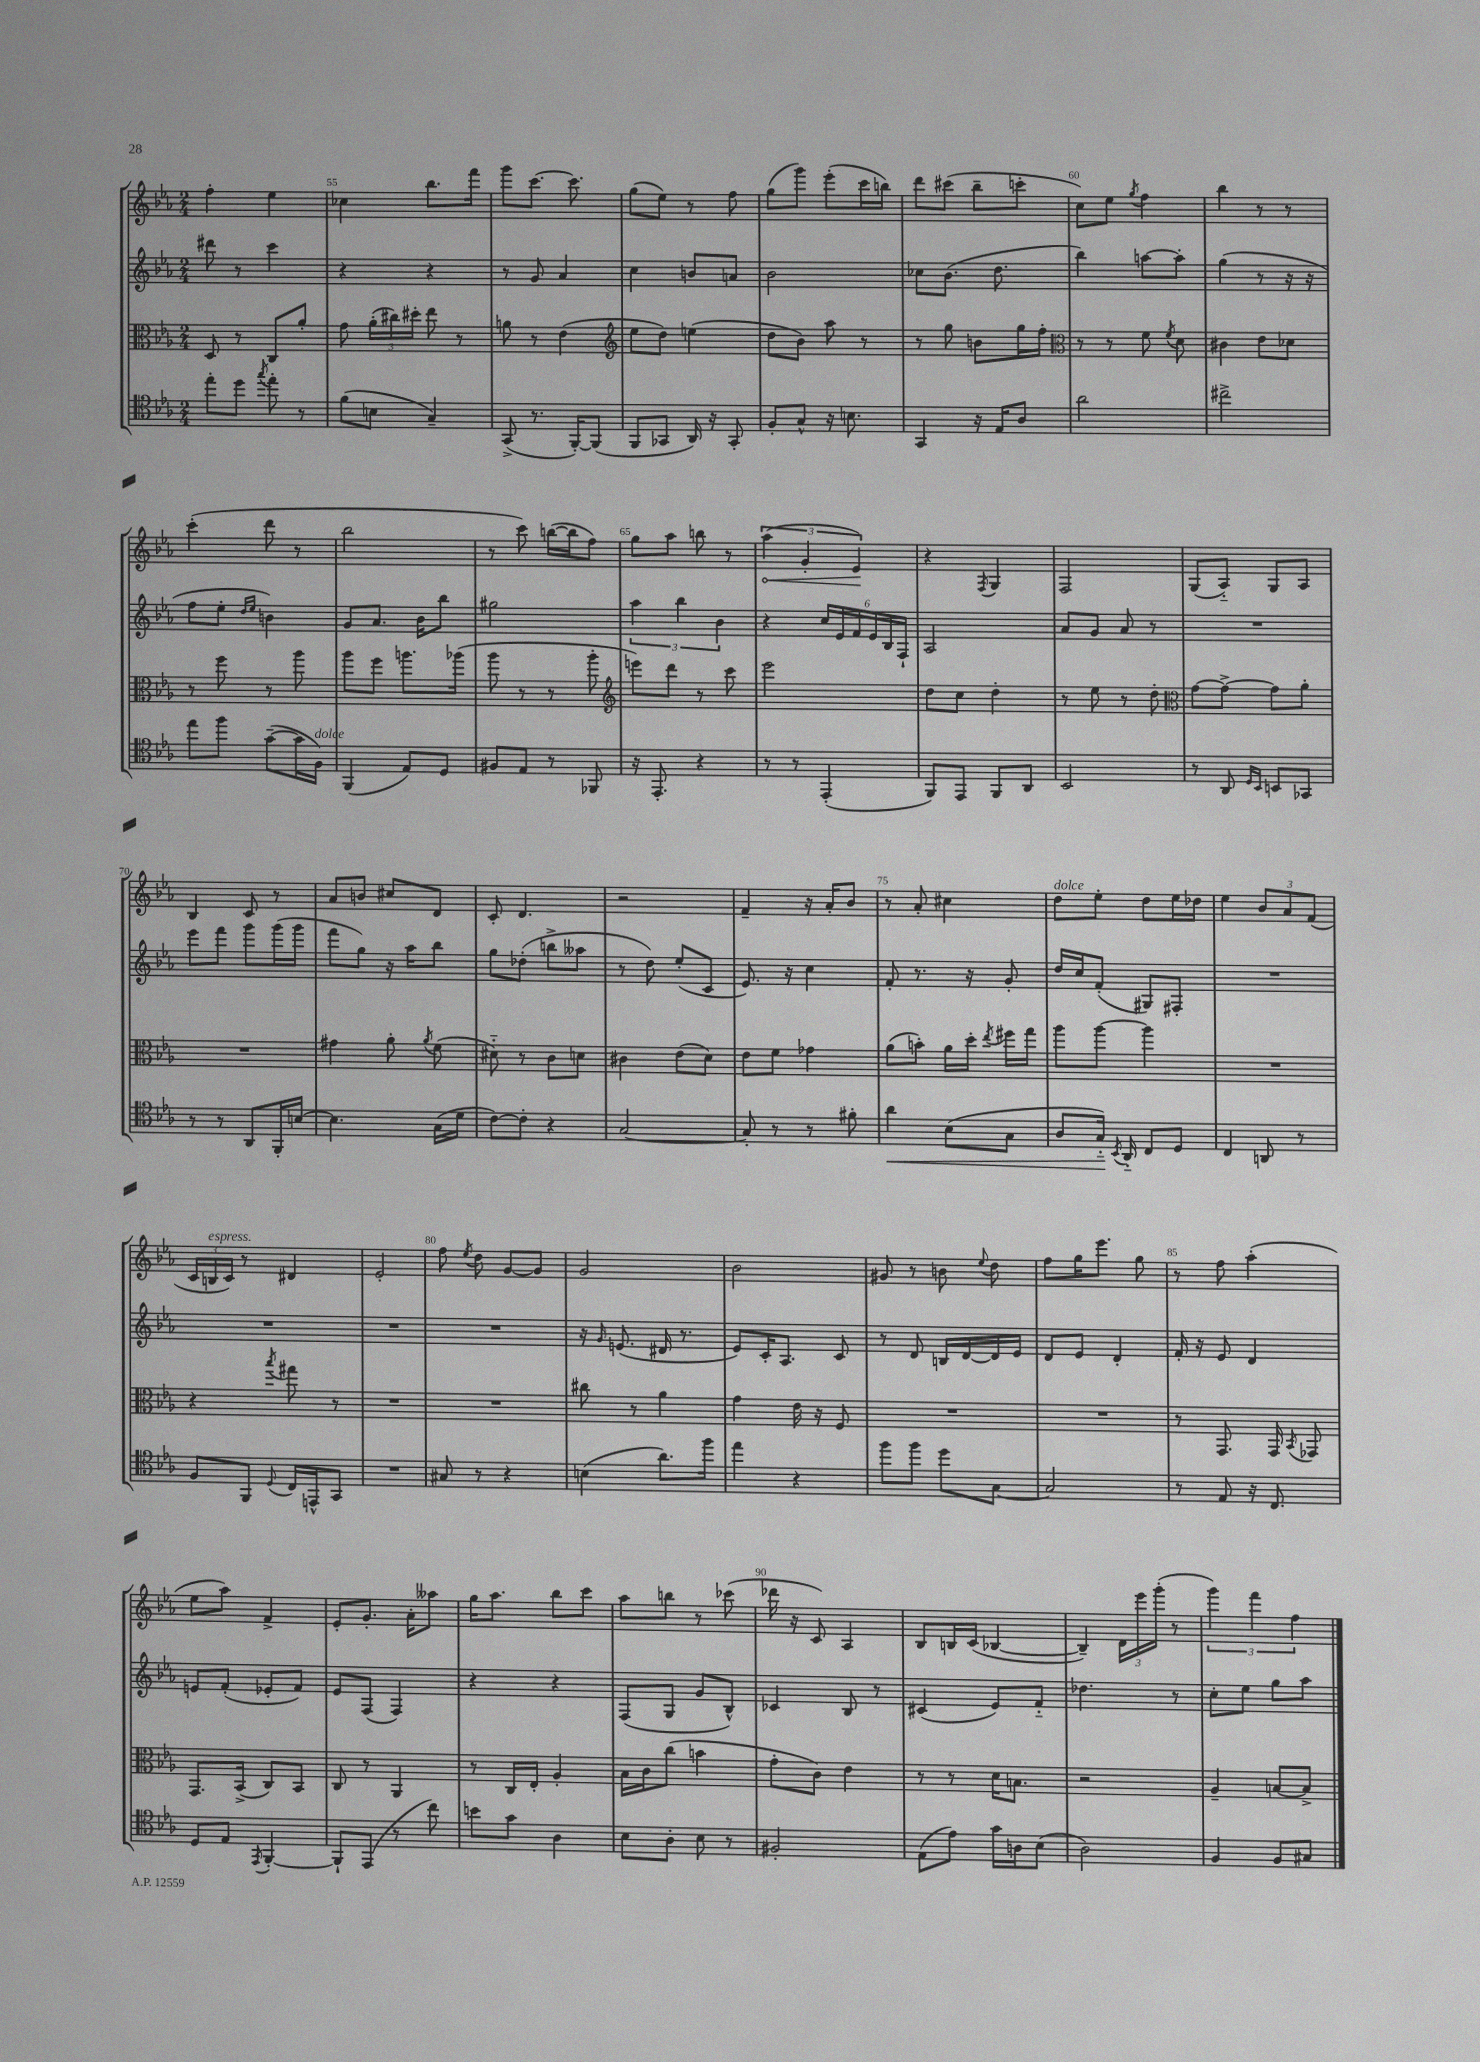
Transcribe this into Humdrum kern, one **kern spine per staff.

**kern	**kern	**kern	**kern
*staff4	*staff3	*staff2	*staff1
*clefC4	*clefC3	*clefG2	*clefG2
*k[b-e-a-]	*k[b-e-a-]	*k[b-e-a-]	*k[b-e-a-]
*M2/4	*M2/4	*M2/4	*M2/4
8ee-'	8D	8ddd#	4ff'
8dd	8r	8r	.
8qgg	.	.	.
8ee-'	8C	4ccc	4ee-
8r	8a-'	.	.
=	=	=	=
(8f	8g	4r	4cc-
8B	(24a-'	.	.
.	24cc#)	.	.
.	24dd#'	.	.
4G~)	8ee-	4r	8.bb-
.	8r	.	.
.	.	.	16fff
=	=	=	=
(8GG^	8a	8r	8ggg
8.r	8r	8g	[8.ccc
.	(4e-	4a-	.
[16FF')	.	.	8.ccc]
(8FF]	.	.	.
=	=	=	=
*	*clefG2	*	*
8FF	8ee-	4cc	(8gg
8GG-	8dd)	.	8ee-)
16AA-)	(4ee	8b	8r
16r	.	.	.
8GG-'	.	8a	8ff
=	=	=	=
8F'	8dd	2b-	(8gg
8G^^	8b-)	.	8ggg)
16r	8aa-	.	(8eee-'
8.B	.	.	.
.	8r	.	16ccc
.	.	.	16bb)
=	=	=	=
4GG	8r	8cc-	8ddd
.	8gg	(8.b-	(8ccc#
16r	8b	.	8bb-~
16E-	.	8.dd	.
8A-	16gg	.	8ccc'
.	16ff'	.	.
=	=	=	=
*	*clefC3	*	*
2a-	8r	4bb-)	8cc)
.	8r	.	8ee-
.	.	.	8qgg
.	8f	[8aa	4ff
.	8qf	.	.
.	8d	8aa']	.
=	=	=	=
2cc#^	4c#	(4gg	4bb-
.	8e-	8r	8r
.	8d-	16r	8r
.	.	16r	.
=	=	=	=
8ee-	8r	8ff	(4ccc'
8ff	8ff	8ee-'	.
.	.	16qqdd	.
.	.	16qqee-	.
([8g~	8r	4b)	8ddd
16g]	8aa-	.	8r
16F)	.	.	.
=	=	=	=
(4FF	8aa-	8g	2bb-
.	8ff	8.a-	.
8E-)	8.aa	.	.
.	.	16b-	.
8D	.	8bb-	.
.	(16aa-	.	.
=	=	=	=
8F#	8aa-	2gg#	8r
8E-	8r	.	8ccc)
8r	8r	.	([16bb
.	.	.	16bb]
8FF-	8aa-'	.	8ff)
=	=	=	=
*	*clefG2	*	*
16r	8eee)	6aa-	8gg
8.EE-'	.	.	.
.	8ddd	.	8aa-
.	.	6bb-	.
4r	8r	.	8bb
.	.	6b-	.
.	8ccc	.	8r
=	=	=	=
8r	2eee-	4r	(6aa-
8r	.	.	.
.	.	.	6g'
(4EE-'	.	24cc	.
.	.	24e-	.
.	.	24f	6e-)
.	.	24e-	.
.	.	24B-	.
.	.	24F`	.
=	=	=	=
8FF)	8dd	2A-	4r
8EE-	8cc	.	.
.	.	.	8qF
8FF	4dd'	.	4G
8AA-	.	.	.
=	=	=	=
2BB-	8r	8a-	2F
.	8ee-	8g	.
.	8r	8a-	.
.	8dd'	8r	.
=	=	=	=
*	*clefC3	*	*
8r	[8g	2r	(8G
8AA-	8g^_	.	8A-'~)
16qqD	.	.	.
16qqBB-	.	.	.
8BB	8g]	.	8G
8GG-	8a-'	.	8A-
=	=	=	=
8r	2r	8eee-	4B-
8r	.	8fff	.
8AA-	.	8ggg	8c
16FF'	.	(16ggg	8r
[16B	.	16ggg	.
=	=	=	=
4.B]	4g#	8fff	8a-
.	.	8gg)	8b
.	8a-'	16r	8cc#
.	.	16aa-	.
.	8qa-	.	.
(16G	(8f	8bb-	8d
16d	.	.	.
=	=	=	=
[8c)	8d#'~)	8gg	8c'
8c']	8r	(8dd-'	4.d
4r	8c	8bb^	.
.	8d	8aa--	.
=	=	=	=
[2G	4c#	8r	2r
.	.	8dd)	.
.	(8e-	(8ee-'	.
.	8d)	8c	.
=	=	=	=
8G']	8e-	8.e-)	4f~
8r	8f	.	.
.	.	16r	.
8r	4g-	4cc	16r
.	.	.	16a-'
8f#'	.	.	8b-
=	=	=	=
4a-	(8a-	8f'	8r
.	8b')	8.r	8a-'
(8B-	16a-	.	4cc#
.	16dd'	16r	.
.	8qee-	.	.
8G	16ff#	8g'	.
.	16gg	.	.
=	=	=	=
8A-	8aa-	16dd	8dd
.	.	16cc	.
16G'~)	[8aa-	(8f'	8ee-'
8qBB-	.	.	.
16AA-'~	.	.	.
8C	4aa-]	8G#)	8dd
8D	.	8F#'	16ee-
.	.	.	16dd-
=	=	=	=
4C	2r	2r	4ee-
8AA	.	.	12b-
.	.	.	12a-
8r	.	.	.
.	.	.	(12f
=	=	=	=
8F	4r	2r	24c
.	.	.	24B
.	.	.	24c)
8FF	.	.	8r
8qqD	8qbb-	.	.
16C	8gg#	.	4d#
16EE^^	.	.	.
8GG	8r	.	.
=	=	=	=
2r	2r	2r	2e-'
=	=	=	=
8G#	2r	2r	8ff
.	.	.	8qee-
8r	.	.	8dd
4r	.	.	[8g
.	.	.	8g]
=	=	=	=
(4B	8cc#	16r	2g
.	.	16qqg	.
.	.	(8.e	.
.	8r	.	.
8.a-)	4a-	16d#	.
.	.	8.r	.
16ff	.	.	.
=	=	=	=
4ee-	4g	8e-)	2b-
.	.	16c'	.
.	.	8.A-	.
4r	16e-	.	.
.	16r	.	.
.	8F	8c	.
=	=	=	=
8ff	2r	8r	8g#
8ff	.	8d	8r
8dd	.	16B	8b
.	.	[16d	.
.	.	.	8qqee-
[8G	.	16d]	8dd
.	.	16e-	.
=	=	=	=
2G]	2r	8d	8ff
.	.	8e-	16gg
.	.	.	8.eee-
.	.	4d'	.
.	.	.	8gg
=	=	=	=
8r	8r	16f'	8r
.	.	16r	.
8E-	8.GG	8e-	8ff
16r	.	4d	(4aa-'
8.C	16GG	.	.
.	8qBB-	.	.
.	8GG-	.	.
=	=	=	=
8D	8.GG	8e	8ee-
8E-	.	(8f'	8aa-)
.	(16BB-^	.	.
8qEE-	.	.	.
[4FF'	8C)	8e-'	4f^
.	8BB-	8f)	.
=	=	=	=
8FF`]	8C	8e-	8e-'
(8EE-	8r	(8F	8.g'
8r	4AA-	4F)	.
.	.	.	16a-'
8cc)	.	.	8aa--
=	=	=	=
8b	8r	4r	16gg
.	.	.	8.aa-
8g	16C	.	.
.	16E-'	.	.
4A-	4A-'	4r	8bb-
.	.	.	8ccc
=	=	=	=
8B-	16B-	(8F	8aa-
.	16c	.	.
8A-'	(8cc	8G	8bb
8B-	4b	8g	8r
8r	.	8B-^^)	(8ccc-
=	=	=	=
2F#'	8g'	4c-	16ddd-
.	.	.	16r
.	8c)	.	8c)
.	4e-	8B-	4A-
.	.	8r	.
=	=	=	=
(8E-	8r	(4c#	8B-
8e-)	8r	.	16B
.	.	.	(16c
16g	16d	8e-)	[4B-
16A	8.B	.	.
(8B-	.	8f'~	.
=	=	=	=
2A-)	2r	4.dd-	4B-~])
.	.	.	24d
.	.	.	24eee-
.	.	.	(24ggg'
.	.	8r	8r
=	=	=	=
4F	4A-~	8cc'	6ggg)
.	.	8ee-	.
.	.	.	6fff
8F	[8B	8gg	.
.	.	.	6ff
8G#	8B^]	8aa-	.
==	==	==	==
*-	*-	*-	*-
